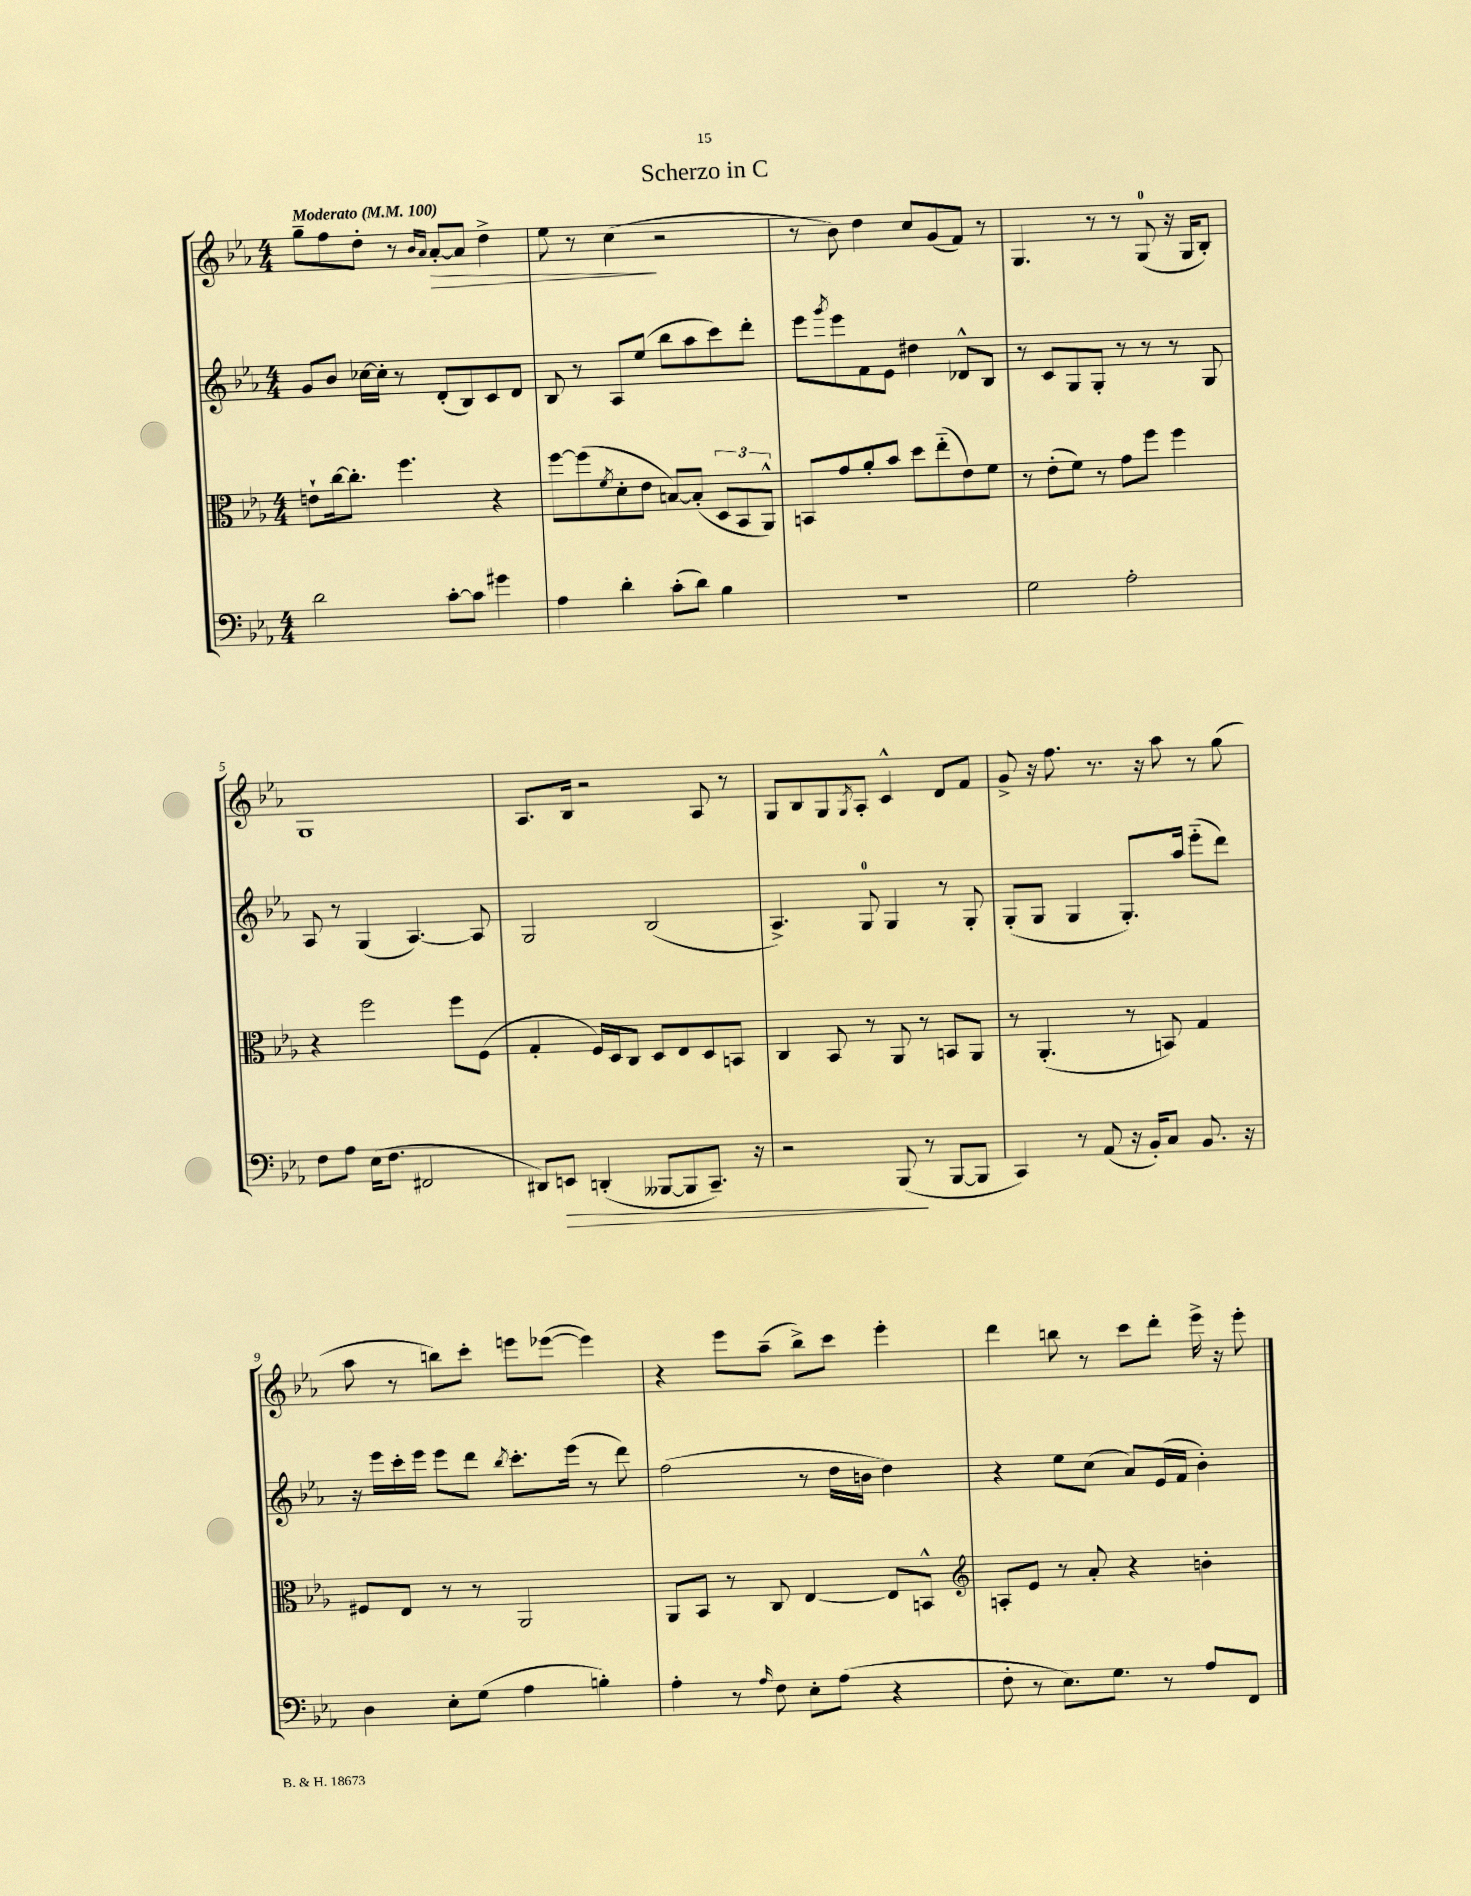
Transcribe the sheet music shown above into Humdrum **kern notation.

**kern	**kern	**kern	**kern
*staff4	*staff3	*staff2	*staff1
*clefF4	*clefC3	*clefG2	*clefG2
*k[b-e-a-]	*k[b-e-a-]	*k[b-e-a-]	*k[b-e-a-]
*M4/4	*M4/4	*M4/4	*M4/4
*MM100	*MM100	*MM100	*MM100
2d\	8e`\L	8g/L	8gg~\L
.	[16cc\k	8b-/J	8ff\
.	8.cc'\]J	.	.
.	.	[16cc-\LL	8dd'\J
.	.	16cc-'\]JJ	.
.	4.ff\	8r	8r
.	.	.	16qqb-/LL
.	.	.	16qqa-/JJ
[8c'\L	.	(8d'/L	[8a-'/L
8c\]J	.	8B-/)	8a-/]J
4g#\	4r	8c/	4dd^\
.	.	8d/J	.
=	=	=	=
4A-\	[8ff\L	8B-/	8ee-\
.	(8ff\]	8r	8r
.	8qf/	.	.
4d'\	8d'\	8A-/L	(4cc\
.	8e-\J	(8ee-/J	.
(8c'\L	[8B/L)	8bb-\L	2r
8d\J)	(8B'/]J	8aa-\	.
4B-\	12D/L	8ccc\)	.
.	12BB-/	.	.
.	.	8ddd'\J	.
.	12AA-^^/J)	.	.
=	=	=	=
1r	8BB/L	8eee-\L	8r
.	.	8qggg/	.
.	8g/	8eee-\	8b-\)
.	8a-'/	8f\	4dd\
.	8b-/J	8e-\J	.
.	8dd\L	4dd#\	8cc/L
.	(8ee-'~\	.	(8g/
.	8e-\)	8d-^^/L	8f/J)
.	8f\J	8B-/J	8r
=	=	=	=
2G\	8r	8r	4.G/
.	(8e-'\L	8c/L	.
.	8f\J)	8G/	.
.	8r	8G'/J	8r
2A-'\	8g\L	8r	8r
.	8ff\J	8r	(8G/
.	4ff\	8r	16r
.	.	.	16G/LK
.	.	8G/	8B-'/J)
=	=	=	=
8F\L	4r	8A-/	1G
8A-\J	.	8r	.
(16E-\LK	2ff\	(4G/	.
8.F\J	.	.	.
2FF#/	.	[4.A-/)	.
.	8ff\L	.	.
.	(8F\J	8A-/]	.
=	=	=	=
8DD#/L)	4G'/	2G/	8.A-/L
8EE/J	.	.	.
.	.	.	16B-/Jk
(4DD'/	16F/LL)	.	2r
.	16D/J	.	.
.	8C/J	.	.
[8BBB--/L	8D/L	(2B-/	.
8BBB--/]	8E-/	.	.
8.CC~/J)	8D/	.	8A-/
.	8BB/J	.	8r
16r	.	.	.
=	=	=	=
2r	4C/	4.A-^/)	8G/L
.	.	.	8B-/
.	8BB-/	.	8G/
.	.	.	8qG/
.	8r	8G/	8A-'/J
(8BBB-/	8AA-/	4G/	4c^^/
8r	8r	.	.
[8BBB-/L	8BB/L	8r	8d/L
8BBB-/]J	8AA-/J	8G'/	8f/J
=	=	=	=
4CC/)	8r	(8G'/L	8g^/
.	(4.AA-'/	8G/J	16r
.	.	.	8.ff\
8r	.	4G/	.
(8AA-/	.	.	8.r
16r	8r	8.G'/L)	.
16BB-'/LK)	.	.	16r
8C/J	8BB/)	.	8aa-\
.	.	16aa-/Jk	.
8.BB-/	4G/	(8eee-'~\L	8r
.	.	8ddd\J)	(8gg\
16r	.	.	.
=	=	=	=
4D\	8F#/L	16r	8aa-\
.	.	16eee-\LL	.
.	8E-/J	16ccc'\	8r
.	.	16eee-\JJ	.
8E-'\L	8r	8eee-\L	8bb\L)
(8G\J	8r	8ddd\J	8ccc'\J
.	.	8qbb-/	.
4A-\	2AA-/	8.ccc'\L	8eee\L
.	.	.	([8eee-\J
.	.	(16eee-\Jk	.
4B'\)	.	8r	4eee-\])
.	.	8ddd\)	.
=	=	=	=
4A-'\	8AA-/L	(2ff\	4r
.	8BB-/J	.	.
8r	8r	.	8eee-\L
16qqA-/	.	.	.
8F\	8C/	.	(8aa-~\J
8E-'\L	[4E-/	8r	8bb-^\L)
(8A-\J	.	16dd\LL	8ccc\J
.	.	16b\JJ	.
4r	8E-/]L	4dd\)	4eee-'\
.	8BB^^/J	.	.
=	=	=	=
*	*clefG2	*	*
8F'\	8A'/L	4r	4ddd\
8r	8e-/J	.	.
8.E-\L)	8r	8ee-\L	8bb\
.	8a-'/	(8cc\J	8r
8.G\J	.	.	.
.	4r	8a-/L)	8ccc\L
8r	.	(16e-/L	8ddd'\J
.	.	16f/JJ	.
8A-/L	4b'\	4b-'\)	16eee-^\
.	.	.	16r
8FF/J	.	.	8eee-'\
==	==	==	==
*-	*-	*-	*-
